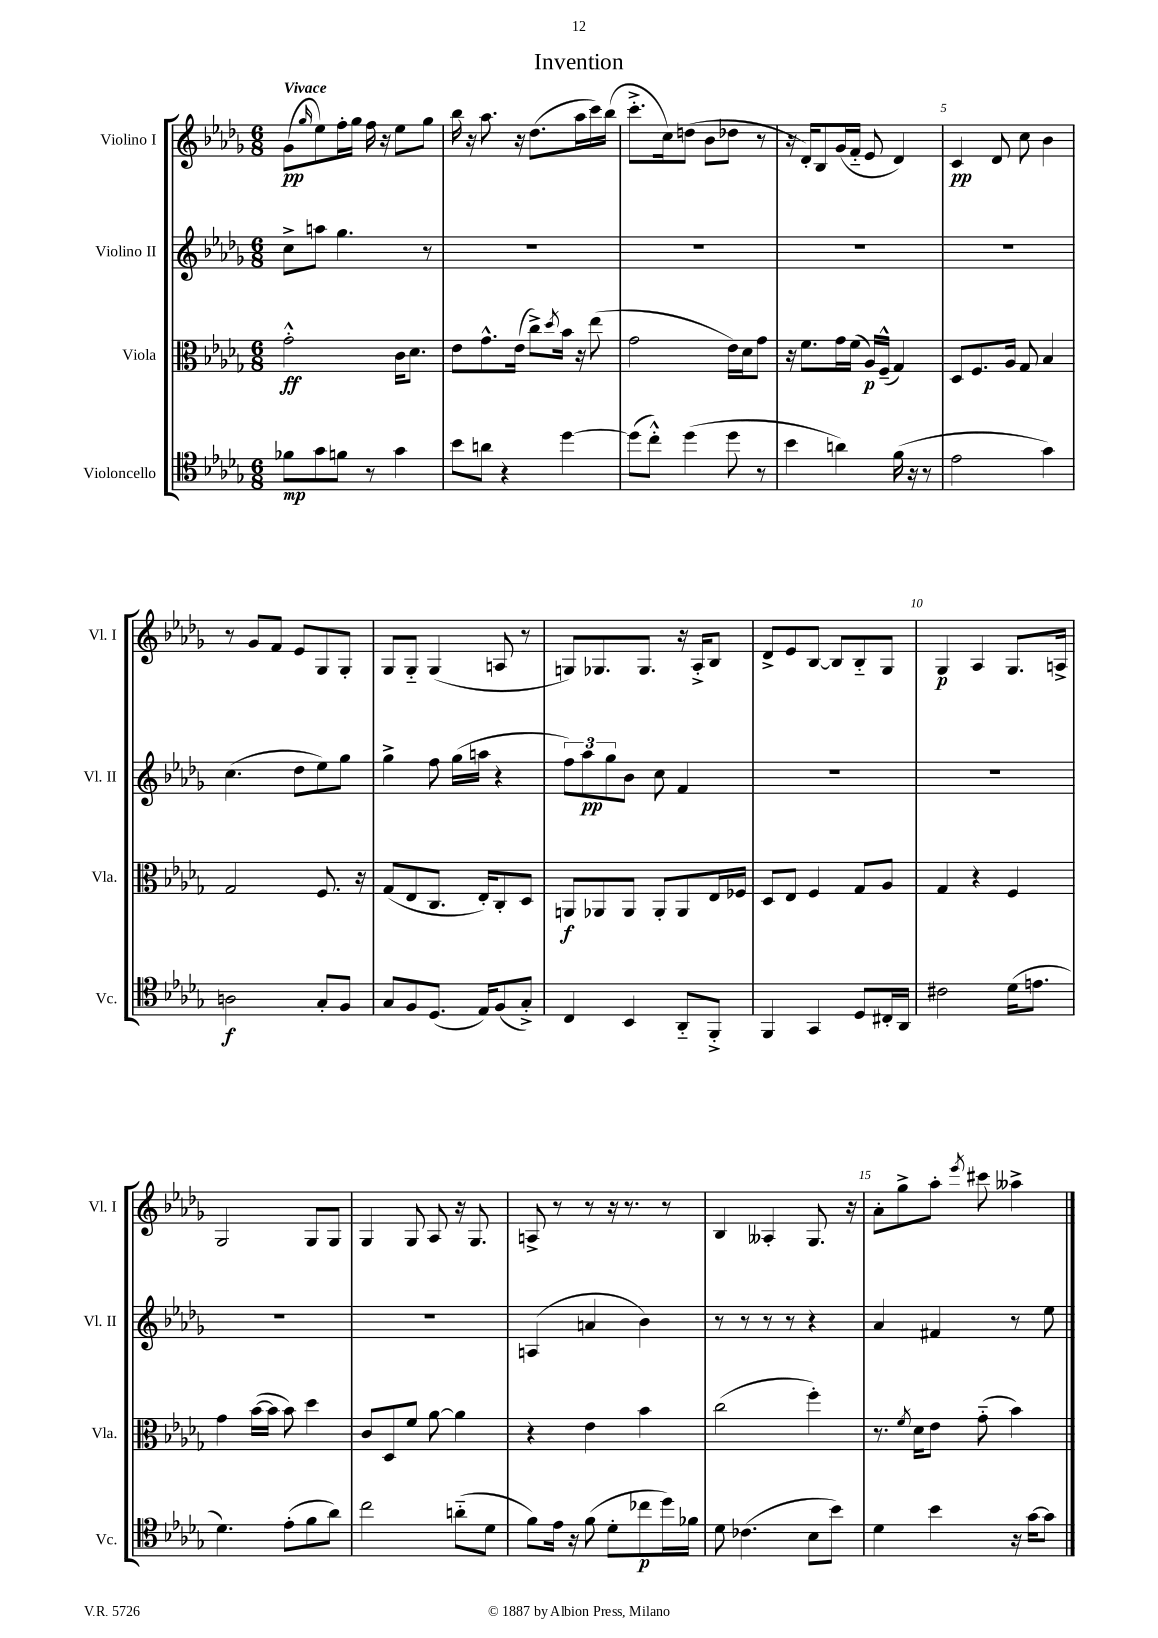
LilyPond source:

\header { title = "Invention" }
<<
\new StaffGroup <<
\new Staff = "s0" \with { instrumentName = "Violino I" shortInstrumentName = "Vl. I" } {
    \clef treble \key des \major \numericTimeSignature \time 6/8 \tempo "Vivace"
    ges'8\pp( \grace { ges''16 } ees''8) f''16-. ges''16 f''16 r16 ees''8 ges''8 |
    bes''16 r16 aes''8. r16 des''8.( aes''16 c'''16) bes''16( |
    c'''8.-.-> c''16) d''8( bes'8 des''8 r8 |
    r16 des'16-.) bes8 ges'16( f'16-_ ees'8 des'4) |
    c'4\pp des'8 c''8 bes'4 |
    r8 ges'8 f'8 ees'8 ges8 ges8-. |
    ges8 ges8-_ ges4( a8 r8 |
    g8) ges8. ges8. r16 aes16-.-> bes8 |
    des'8-> ees'8 bes8~ bes8 bes8-_ ges8 |
    ges4\p aes4 ges8. a16-> |
    ges2 ges8 ges8 |
    ges4 ges8 aes8 r16 ges8. |
    a8-> r8 r8 r16 r8. r8 |
    bes4 aeses4-. ges8. r16 |
    aes'8-. ges''8-> aes''8-. \acciaccatura { ees'''8 } cis'''8 aeses''4-> \bar "|." |
}
\new Staff = "s1" \with { instrumentName = "Violino II" shortInstrumentName = "Vl. II" } {
    \clef treble \key des \major \numericTimeSignature \time 6/8
    c''8-> a''8 ges''4. r8 |
    R2. |
    R2. |
    R2. |
    R2. |
    c''4.( des''8 ees''8) ges''8 |
    ges''4-> f''8 ges''16( a''16 r4 |
    \tuplet 3/2 { f''8) aes''8\pp ges''8 } bes'8 c''8 f'4 |
    R2. |
    R2. |
    R2. |
    R2. |
    a4( a'4 bes'4) |
    r8 r8 r8 r8 r4 |
    aes'4 fis'4 r8 ees''8 \bar "|." |
}
\new Staff = "s2" \with { instrumentName = "Viola" shortInstrumentName = "Vla." } {
    \clef alto \key des \major \numericTimeSignature \time 6/8
    ges'2-.-^\ff c'16 des'8. |
    ees'8 ges'8.-^ ees'16( c''8->) \acciaccatura { des''8 } bes'16 r16 ees''8( |
    ges'2 ees'16) des'16 ges'8 |
    r16 f'8. ges'16 f'16( aes16\p) f16---^( ges4) |
    des8 f8. aes16 ges8 bes4 |
    ges2 f8. r16 |
    ges8( ees8 c8. ees16-.) c8-. des8 |
    a,8\f aes,8 aes,8 aes,8-. aes,8 ees16 fes16 |
    des8 ees8 f4 ges8 aes8 |
    ges4 r4 f4 |
    ges'4 bes'16~( bes'16 bes'8) des''4 |
    c'8 des8 f'8 aes'8~ aes'4 |
    r4 ees'4 bes'4 |
    c''2( f''4-.) |
    r8. \acciaccatura { f'8 } des'16 ees'8 ges'8-_( bes'4) \bar "|." |
}
\new Staff = "s3" \with { instrumentName = "Violoncello" shortInstrumentName = "Vc." } {
    \clef tenor \key des \major \numericTimeSignature \time 6/8
    fes'8\mp ges'8 f'8 r8 ges'4 |
    bes'8 a'8 r4 des''4~ |
    des''8( c''8-.-^) des''4( des''8 r8 |
    bes'4 a'4) f'16( r16 r8 |
    ees'2 ges'4) |
    a2\f ges8-. f8 |
    ges8 f8 des8.( ees16) f8( ges8-.->) |
    c4 bes,4 aes,8-_ f,8-.-> |
    f,4 ges,4 des8 cis16-. aes,16 |
    cis'2 des'16( e'8. |
    des'4.) ees'8-.( f'8 aes'8) |
    c''2 a'8-_( des'8 |
    f'8) ees'16 r16 f'8( des'8-. ces''8\p des''16) fes'16 |
    des'8 ces'4.( bes8 bes'8) |
    des'4 bes'4 r16 ges'16~ ges'8 \bar "|." |
}
>>
>>
\layout { \context { \Score \override BarNumber.break-visibility = ##(#f #t #t) barNumberVisibility = #(every-nth-bar-number-visible 5) } }
